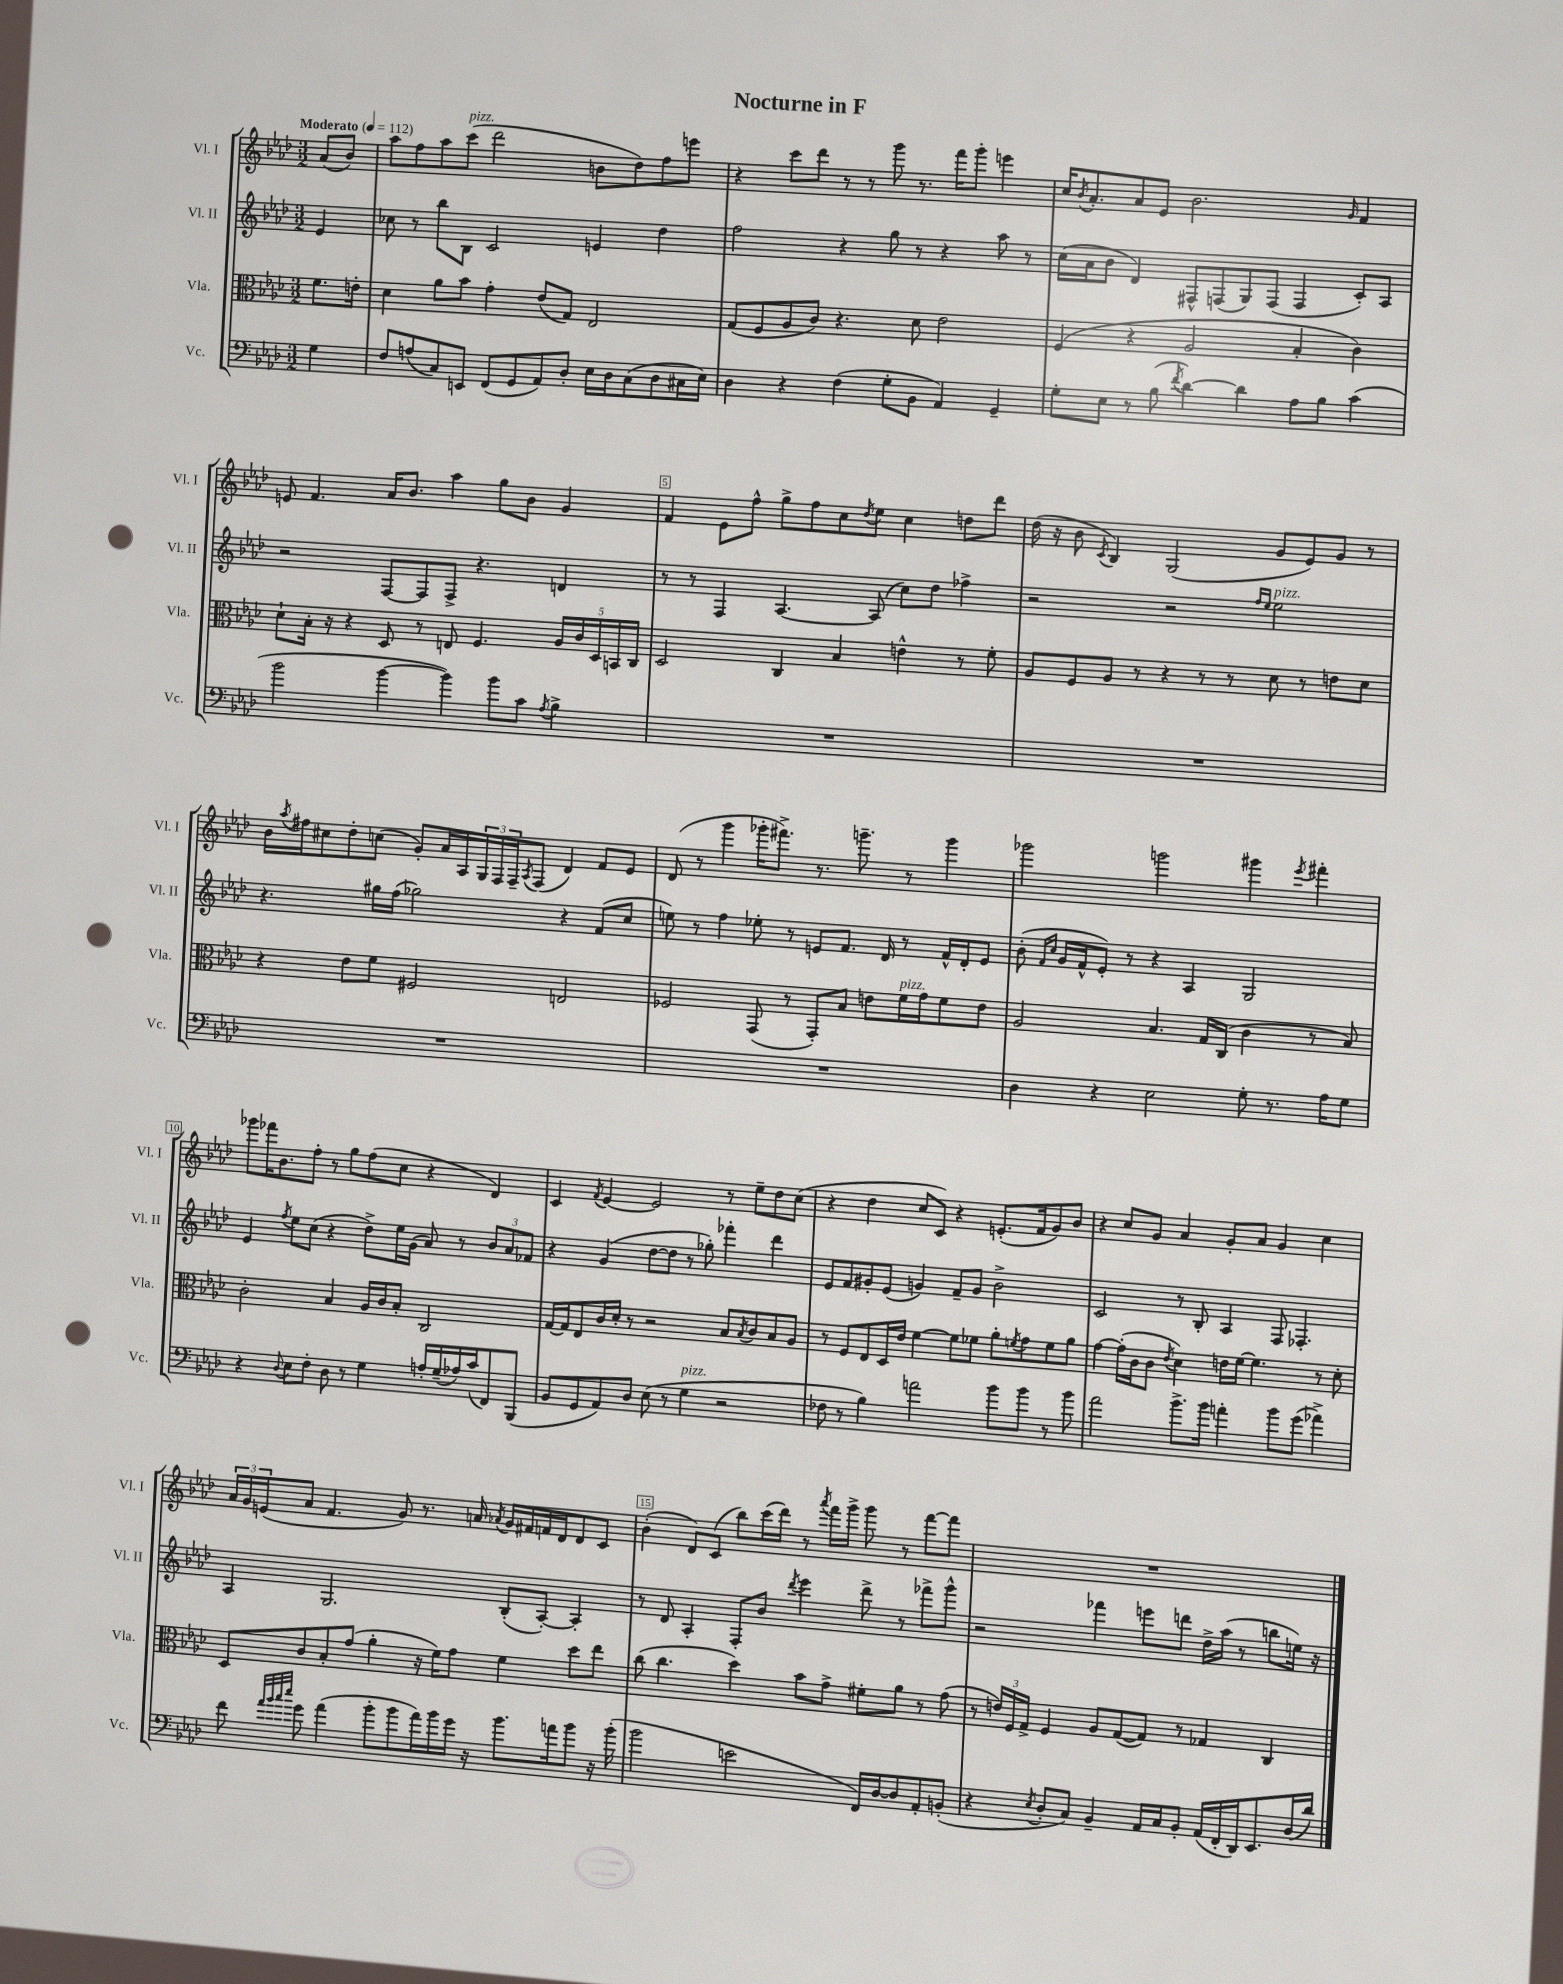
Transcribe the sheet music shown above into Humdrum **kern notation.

**kern	**kern	**kern	**kern
*staff4	*staff3	*staff2	*staff1
*clefF4	*clefC3	*clefG2	*clefG2
*k[b-e-a-d-]	*k[b-e-a-d-]	*k[b-e-a-d-]	*k[b-e-a-d-]
*M3/2	*M3/2	*M3/2	*M3/2
*MM112	*MM112	*MM112	*MM112
4G\	8.f\L	4e-/	(8a-/L
.	.	.	8b-/J)
.	16e'\Jk	.	.
=	=	=	=
8F/L	4d-\	8cc-\	8aa-\L
(8A/	.	8r	8ff\
8C/)	8a-\L	8bb-\L	8aa-\
8EE/J	8b-\J	8B-\J	(8ccc\J
(8FF/L	4g'\	2c/	2ddd-\
8GG/	.	.	.
8AA-/)	(8e-/L	.	.
8D-'/J	8G/J)	.	.
16E-\LL	2E-/	4e/	8b\L
16D-\J	.	.	.
(8C\	.	.	8dd-\)
8D-\	.	4dd-\	8ff\
16C#\L	.	.	8eee\J
16E-\JJ)	.	.	.
=	=	=	=
4D-\	(8G/L	2ff\	4r
.	8F/	.	.
4r	8A-/	.	8ccc\L
.	8c/J)	.	8ddd-\J
(4F\	4.r	4r	8r
.	.	.	8r
8G'\L	.	8gg\	8ggg\
8BB-\J	8d-\	8r	8.r
4AA-/)	2e-\	4r	.
.	.	.	16fff\LK
.	.	.	8ggg'\J
4GG~/	.	8aa-\	4eee\
.	.	8r	.
=	=	=	=
8G'\L	(4F/	(16cc\LL	16cc/LK
.	.	.	8qb-/
.	.	16a-\J	8.a-'/
8E-\J	.	8b-\J	.
8r	4r	4d-/)	8a-/
(8B-\	.	.	8e-/J
8qf/	.	.	.
[4d-\)	2A-/	8F#^^/L	2.b-\
.	.	(8F/	.
4d-\]	.	8G/)	.
.	.	(8F/J	.
8A-\L	4B-'/	4F/	.
8B-\J	.	.	.
.	.	.	16qqg/
(4c\	4c\)	8c'/L)	4f/
.	.	8A-/J	.
=	=	=	=
2b-\	8d-`\L	2r	8e/
.	16B-'\Jk	.	4.f/
.	16r	.	.
.	4r	.	.
[4b-\	8D-/	[8F/L	16a-/LK
.	.	.	8.b-/J
.	8r	8F/]	.
4b-\])	8E/	8F^/J	4aa-\
.	4.F/	4.r	.
8b-\L	.	.	8gg\L
8c\J	.	.	8b-\J
8qA-/	.	.	.
4B-^\	20A-/LL	4d/	4g/
.	20c/	.	.
.	20D-/	.	.
.	20BB/	.	.
.	20C/JJ	.	.
=	=	=	=
1.r	2D-/	8r	4f/
.	.	8r	.
.	.	4F/	8e-\L
.	.	.	8ff^^\J
.	4C/	[4.A-/	8gg^\L
.	.	.	8ff\
.	4B-/	.	8cc\
.	.	.	8qdd-/
.	.	(8A-/]	8ee-\J
.	4e^^\	8cc\L)	4cc\
.	.	8dd-\J	.
.	8r	4ff-^\	8dd\L
.	8f'\	.	8ddd-\J
=	=	=	=
1.r	8A-/L	2r	(16dd-\
.	.	.	16r
.	8F/	.	8b-\
.	.	.	8qc/
.	8A-/J	.	4B-/)
.	8r	.	.
.	4r	2r	(2G/
.	8r	.	.
.	8r	.	.
.	.	16qqff/LL	.
.	.	16qqee-/JJ	.
.	8d-\	2ee-\	8g/L
.	8r	.	8e-/)
.	8e\L	.	8g/J
.	8d-\J	.	8r
=	=	=	=
1.r	4r	4.r	16b-\LL
.	.	.	8qaa-/
.	.	.	16ff#\J
.	.	.	8cc#\
.	8e-\L	.	8dd-'\
.	8f\J	16gg#\LL	(8cc\J
.	.	(16ff\JJ	.
.	2F#/	2gg-\)	8g'/L)
.	.	.	16a-/L
.	.	.	16A-/
.	.	.	24G/
.	.	.	24F/
.	.	.	24F~/J
.	.	.	8qA-/
.	.	.	(8F/J
.	2E/	4r	4d-/)
.	.	(8f/L	8f/L
.	.	8cc/J	8e-/J
=	=	=	=
1.r	2F-/	8ee\)	(8d-/
.	.	8r	8r
.	.	4ff\	4ggg\
.	(8GG/	8ee-'\	16ggg-'\LK
.	.	.	8.fff#^\J)
.	8r	8r	.
.	8GG'/L)	8e/L	8.r
.	8B-/J	8.f/J	.
.	.	.	8.ggg~\
.	8e\L	.	.
.	.	16d-/	.
.	16f\L	8r	8r
.	16g\J	.	.
.	8f\	16f^^/LL	4ggg\
.	.	16d-'/J	.
.	8e\J	8e/J	.
=	=	=	=
4D-\	2A-/	(8b-'\	2ggg-\
.	.	16qqf/LL	.
.	.	16qqcc/JJ	.
.	.	16g/LL	.
.	.	16f^^/J	.
4r	.	8e-'/J)	.
.	.	8r	.
2E-\	4.B-/	4r	2ggg\
.	.	4A-/	.
.	16G/LL	.	.
.	(16C/JJ	.	.
8G'\	4c\	2G/	4ggg#\
8.r	.	.	.
.	.	.	8qeee-/
.	8r	.	4fff#'\
16A-\LK	.	.	.
8G\J	8B-/)	.	.
=	=	=	=
4r	2c'\	4e-/	8ggg-\L
.	.	.	16fff-\K
.	.	.	8.b-\
8qqD-/	.	8qff/	.
8E-\L	.	8ee-\L	.
8F'\J	.	(8cc\J	8ff'\J
8D-\	4B-/	4r	8r
8r	.	.	8gg\L
4G\	16A-/LL	8dd-^\L)	(8ff\
.	16c/J	.	.
.	8B-'/J	16ee-\L	8cc\J
.	.	(16g\JJ	.
16A'/LL	2C/	8a-/)	4r
(16G~/	.	.	.
16A-/)	.	8r	.
(16c/J	.	.	.
8FF/)	.	12b-/L	4d-/)
.	.	12a-/	.
(8BBB-/J	.	.	.
.	.	12f-/J	.
=	=	=	=
8BB-/L	[16G/LL	4r	4c/
.	16G/]J	.	.
8GG/	8E-/	.	.
.	.	.	8qf/
8AA-/)	16c/L	(4g/	[4e-/
.	16d-'/JJ	.	.
8D-/J	8r	.	.
(8E-\	2r	[8dd-\L	2e-/]
8r	.	8dd-\]J	.
4G\	.	8r	.
.	.	8gg-'\)	.
2r	8B-/L	4fff-'\	8r
.	8qB-/	.	.
.	8c/	.	8ee-~\L
.	8B-/	4ddd-\	8dd-\
.	8A-/J	.	(8cc\J
=	=	=	=
8F-\	8r	8e-/L	4r
8r	8F/L	8f/	.
4B-\)	8E-/	8g#'/	4dd-\
.	16D-/L	(8e-/J	.
.	16e-/JJ	.	.
2a\	[4f\	4g/)	8cc/L
.	.	.	8c/J)
.	8f\]L	8f~/L	4r
.	8f-\J	8g/J	.
8b-\L	8a-'\L	2b-^\	(8.e'/L
.	8qf/	.	.
8b-\J	8g\	.	.
.	.	.	16f/k
8r	8f\	.	8g/)
8b-\	8a-\J	.	8b-/J
=	=	=	=
2a-\	[4g\	2c/	4r
.	(16g'\]LL	.	8cc/L
.	16c\J	.	.
.	8c\J	.	8g/J
.	8qe-/	.	.
8.b-^\L	4d-\)	8r	4a-/
.	.	8B-'/	.
16b-\Jk	.	.	.
4a'\	16e\LL	4A-/	8g'/L
.	[16f\JJ	.	.
.	4.f\]	.	8a-/J
8b-\L	.	8F/	4g/
(8g\J	.	4.F-'/	.
4a-^\)	8r	.	4cc\
.	8d-'\	.	.
=	=	=	=
8f\	8D-/L	4A-/	24a-/LL
.	.	.	24g/
.	.	.	(24e/J
32qqa-/LLL	.	.	.
32qqb-/	.	.	.
32qqcc/	.	.	.
32qqee-/JJJ	.	.	.
8g\	8c/	.	8a-/J
(4a-\	8B-'/	2.G/	4.f/
.	(8g/J	.	.
8b-'\L	4a-'\	.	.
8b-\	.	.	8g/)
16a-\L)	16r	.	8.r
16b-\	16f\LK)	.	.
16g\JJ	8g\J	.	.
16r	.	.	16a/
.	.	.	8qa-/
8.b-\L	4f\	(8B-'/L	16g/LL
.	.	.	16f#/
.	.	[8A-'/J)	16f/
16a\k	.	.	16d-/J
8b-\J	8dd-\L	4A-'/]	8d-/
16r	8ee-\J	.	8c/J
(16b-'\	.	.	.
=	=	=	=
2b-\	(8cc\	8r	(4b-'\
.	4.cc\	8d-/	.
.	.	4A-'/	8d-/L)
.	.	.	(8c/J
2e\	4dd-\)	8F'/L	8bb-\L)
.	.	8b-/J	(16ccc\L
.	.	.	16ddd-\JJ)
.	.	8qddd-/	.
.	8b-\L	4eee-\	8r
.	.	.	8qaaa-/
.	8g^\J	.	16fff\LL
.	.	.	16ggg^\JJ
16FF/LL)	8f#'\L	8ddd-^\	8ggg\
[16D-/J	.	.	.
8D-/]	8a-\J	8r	8r
8AA-'/	8r	8fff-^\L	[8fff\L
(8BB'/J	(8g\	8ggg^^\J	8fff\]J
=	=	=	=
4r	8r	2r	1.r
.	24e/LL)	.	.
.	24F/	.	.
.	24G^/JJ	.	.
8qE-/	.	.	.
8D-'/L	4F/	.	.
8C/J)	.	.	.
4BB-~/	8A-/L	4fff-\	.
.	([8G/	.	.
16AA-/LL	8G/]J)	8eee\L	.
16C/J	.	.	.
8BB-'/J	8r	8ddd\J	.
(16AA-/LL	4G-/	16dd-^\LL	.
16FF'/	.	(16aa-\JJ	.
16DD-/J)	.	8r	.
8.EE-/	.	.	.
.	4C/	8bb\L	.
(16D-/L	.	16ee\Jk)	.
16d-/JJ)	.	16r	.
==	==	==	==
*-	*-	*-	*-
